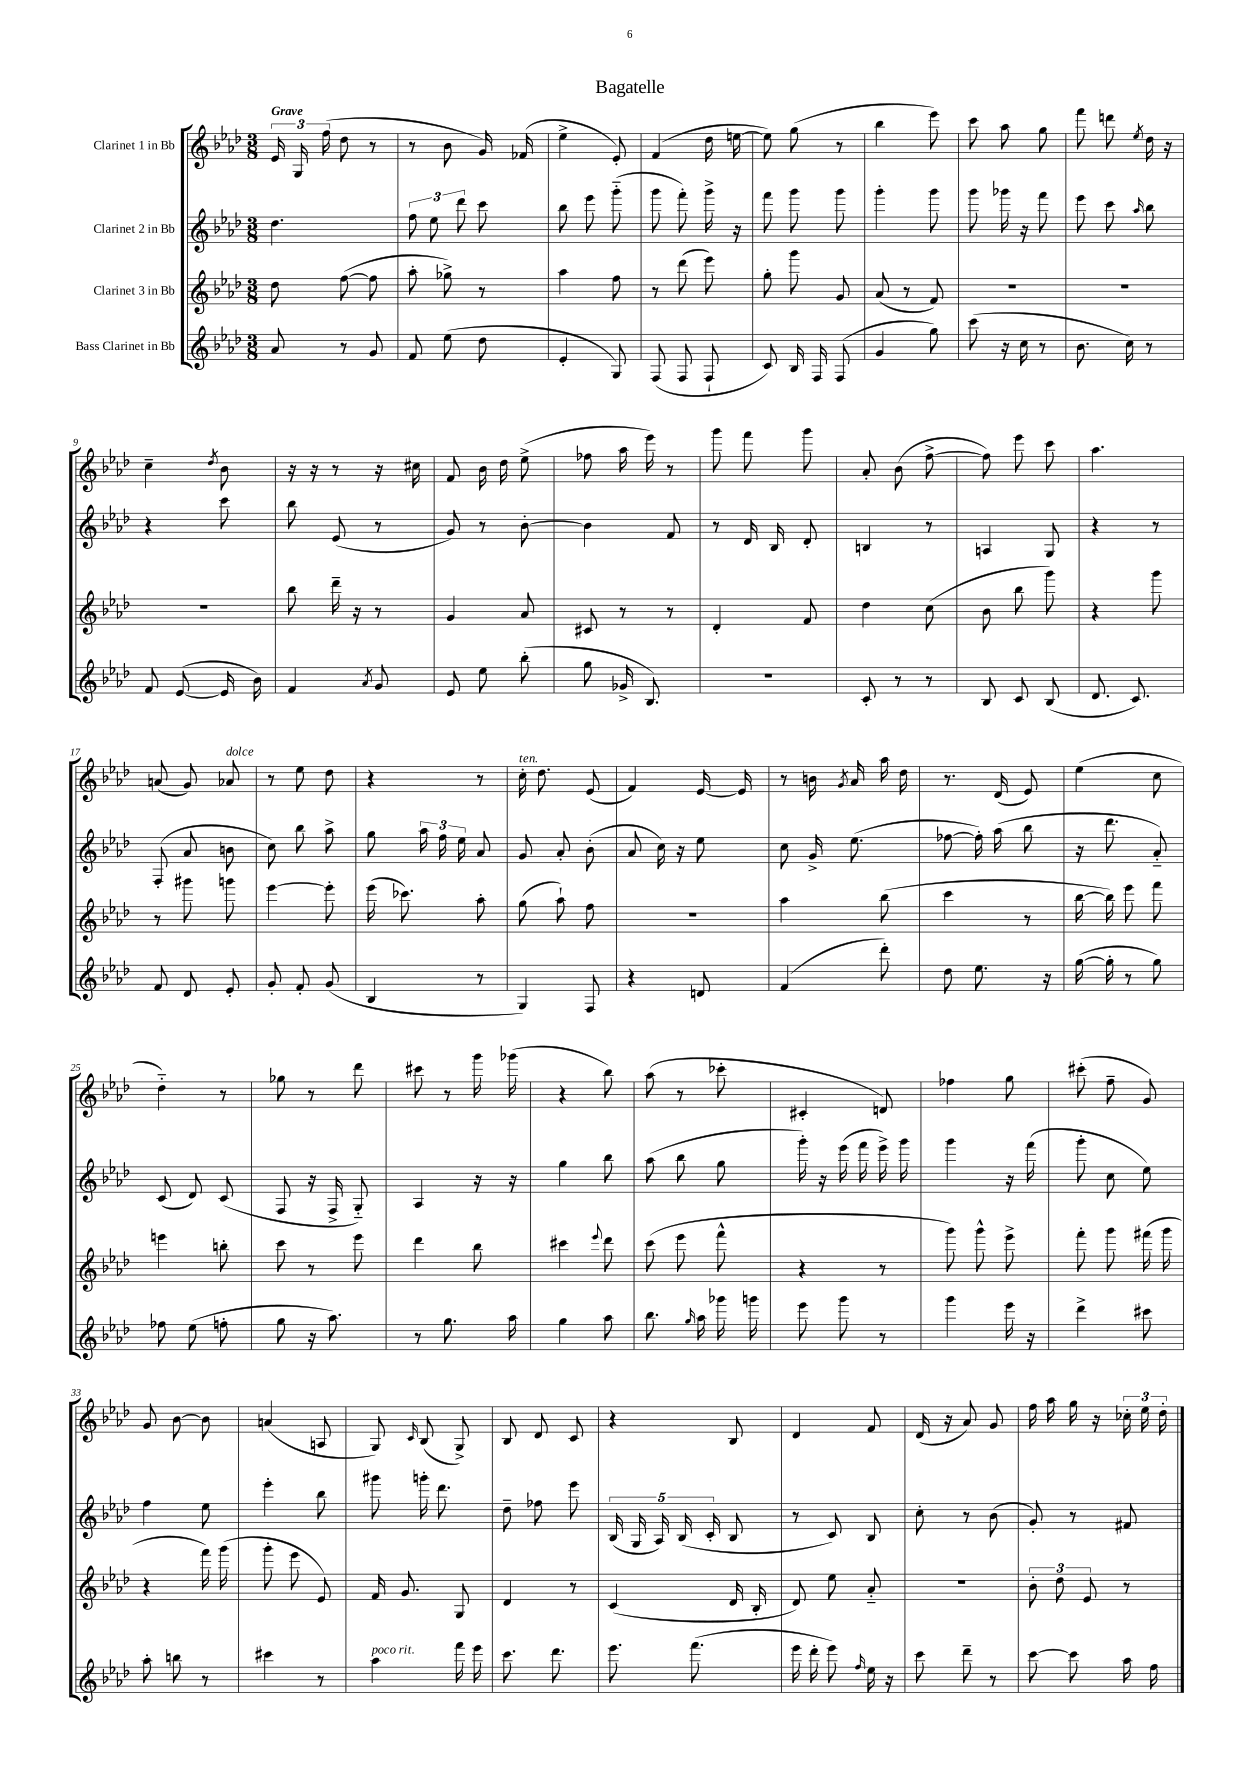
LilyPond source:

\header { title = "Bagatelle" }
<<
\new StaffGroup <<
\new Staff = "s0" \with { instrumentName = "Clarinet 1 in Bb" } {
    \clef treble \key aes \major \numericTimeSignature \time 3/8 \tempo "Grave"
    \autoBeamOff \tuplet 3/2 { ees'16 g16 f''16( } des''8 r8 |
    r8 bes'8 g'16) fes'16( |
    ees''4-> ees'8-.) |
    f'4( des''16 e''16~ |
    e''8) g''8( r8 |
    bes''4 ees'''8) |
    c'''8 aes''8 g''8 |
    f'''8 d'''8 \acciaccatura { ees''8 } des''16 r16 |
    c''4-- \acciaccatura { des''8 } bes'8 |
    r16 r16 r8 r16 cis''16 |
    f'8 bes'16 des''16 ees''8->( |
    fes''8 aes''16 ees'''16) r8 |
    g'''8 f'''8 g'''8 |
    aes'8-. bes'8( f''8~-> |
    f''8) ees'''8 c'''8 |
    aes''4. |
    a'8( g'8) aes'8^\markup { \italic "dolce" } |
    r8 ees''8 des''8 |
    r4 r8 |
    c''16-.^\markup { \italic "ten." } des''8. ees'8( |
    f'4) ees'16~ ees'16 |
    r8 b'16 \acciaccatura { g'8 } aes'16 aes''16 des''16 |
    r8. des'16( ees'8) |
    ees''4( c''8 |
    des''4-_) r8 |
    ges''8 r8 des'''8 |
    cis'''8 r8 g'''16 ges'''16( |
    r4 bes''8) |
    aes''8( r8 ces'''8-. |
    cis'4-. d'8) |
    fes''4 g''8 |
    cis'''8-.( f''8-- g'8) |
    g'8 bes'8~ bes'8 |
    a'4( a8 |
    g8) \grace { c'16 } bes8( g8->) |
    bes8 des'8 c'8 |
    r4 bes8 |
    des'4 f'8 |
    des'16( r16 aes'8) g'8 |
    f''16 aes''16 g''16 r16 \tuplet 3/2 { ces''16-. ees''16 des''16-. } \bar "|." |
}
\new Staff = "s1" \with { instrumentName = "Clarinet 2 in Bb" } {
    \clef treble \key aes \major \numericTimeSignature \time 3/8
    \autoBeamOff des''4. |
    \tuplet 3/2 { f''8 ees''8 des'''8 } c'''8 |
    bes''8 ees'''8 g'''8-_( |
    g'''8 f'''8-.) g'''16-> r16 |
    f'''8 g'''8 g'''8 |
    g'''4-. g'''8 |
    g'''8 ges'''16 r16 f'''8 |
    ees'''8 c'''8 \grace { aes''16 } bes''8 |
    r4 c'''8 |
    bes''8 ees'8( r8 |
    g'8) r8 bes'8~-. |
    bes'4 f'8 |
    r8 des'16 bes16 des'8-. |
    b4 r8 |
    a4 g8 |
    r4 r8 |
    f8-.( aes'8 b'8 |
    c''8) bes''8 aes''8-> |
    g''8 \tuplet 3/2 { aes''16 f''16 ees''16 } aes'8 |
    g'8 aes'8-. bes'8-.( |
    aes'8 c''16) r16 ees''8 |
    c''8 g'16-> ees''8.( |
    fes''8~ fes''16-.) aes''16( bes''8 |
    r16 des'''8. aes'8-_) |
    c'8( des'8) c'8( |
    f8 r16 f16-> g8-_) |
    aes4 r16 r16 |
    g''4 bes''8 |
    aes''8( bes''8 g''8 |
    g'''16-.) r16 ees'''16( f'''16 ees'''16->) g'''16 |
    g'''4 r16 f'''16( |
    g'''8-. c''8 ees''8) |
    f''4 ees''8 |
    ees'''4-. bes''8 |
    gis'''8 g'''16-. des'''8. |
    des''8-- fes''8 ees'''8 |
    \tuplet 5/4 { bes16( g16 aes16) bes16( c'16-. } bes8 |
    r8 c'8) bes8 |
    c''8-. r8 bes'8( |
    g'8-.) r8 fis'8 \bar "|." |
}
\new Staff = "s2" \with { instrumentName = "Clarinet 3 in Bb" } {
    \clef treble \key aes \major \numericTimeSignature \time 3/8
    \autoBeamOff des''8 f''8~( f''8 |
    aes''8-. ges''8->) r8 |
    aes''4 f''8 |
    r8 des'''8( ees'''8) |
    g''8-. g'''8 g'8 |
    aes'8( r8 f'8) |
    R4. |
    R4. |
    r4. |
    bes''8 des'''16-- r16 r8 |
    g'4 aes'8 |
    cis'8 r8 r8 |
    des'4-. f'8 |
    des''4 c''8( |
    bes'8 bes''8 g'''8) |
    r4 g'''8 |
    r8 gis'''8 g'''8 |
    ees'''4~ ees'''8-. |
    ees'''16( ces'''8.) aes''8-. |
    g''8( aes''8-!) f''8 |
    R4. |
    aes''4 bes''8( |
    c'''4 r8 |
    bes''16~ bes''16) ees'''8 f'''8 |
    e'''4 b''8-. |
    c'''8 r8 ees'''8 |
    des'''4 bes''8 |
    cis'''4 \appoggiatura { ees'''8 } des'''8 |
    c'''8( ees'''8 f'''8-^ |
    r4 r8 |
    g'''8) g'''8-^ ees'''8-> |
    f'''8-. g'''8 fis'''16( g'''16 |
    r4 f'''16) g'''16( |
    g'''8-. ees'''8 ees'8) |
    f'16 g'8. g8 |
    des'4 r8 |
    c'4( des'16 bes16-. |
    des'8) ees''8 aes'8-_ |
    R4. |
    \tuplet 3/2 { bes'8-. des''8 ees'8 } r8 \bar "|." |
}
\new Staff = "s3" \with { instrumentName = "Bass Clarinet in Bb" } {
    \clef treble \key aes \major \numericTimeSignature \time 3/8
    \autoBeamOff aes'8 r8 g'8 |
    f'8 ees''8( des''8 |
    ees'4-. g8) |
    f8( f8 f8-! |
    c'8) bes16 f16 f8( |
    g'4 g''8) |
    c'''8( r16 c''16 r8 |
    bes'8. c''16) r8 |
    f'8 ees'8~( ees'16 bes'16) |
    f'4 \acciaccatura { aes'8 } g'8 |
    ees'8 ees''8 bes''8-.( |
    g''8 ges'16-> bes8.) |
    R4. |
    c'8-. r8 r8 |
    bes8 c'8 bes8( |
    des'8. c'8.) |
    f'8 des'8 ees'8-. |
    g'8-. f'8-. g'8( |
    bes4 r8 |
    g4) f8 |
    r4 d'8 |
    f'4( des'''8-.) |
    des''8 ees''8. r16 |
    g''16~( g''16-. r8 g''8) |
    fes''8 ees''8( f''8-. |
    g''8 r16 aes''8.) |
    r8 g''8. aes''16 |
    g''4 aes''8 |
    bes''8. \grace { g''16 } aes''16 ges'''16 g'''16 |
    ees'''8 g'''8 r8 |
    g'''4 ees'''16 r16 |
    des'''4-> cis'''8 |
    aes''8-. b''8 r8 |
    cis'''4 r8 |
    aes''4^\markup { \italic "poco rit." } f'''16 ees'''16 |
    c'''8. des'''8. |
    ees'''8. f'''8.( |
    ees'''16 des'''16-. ees'''8) \grace { f''16 } ees''16 r16 |
    c'''8 des'''8-- r8 |
    c'''8~ c'''8 aes''16 f''16 \bar "|." |
}
>>
>>
